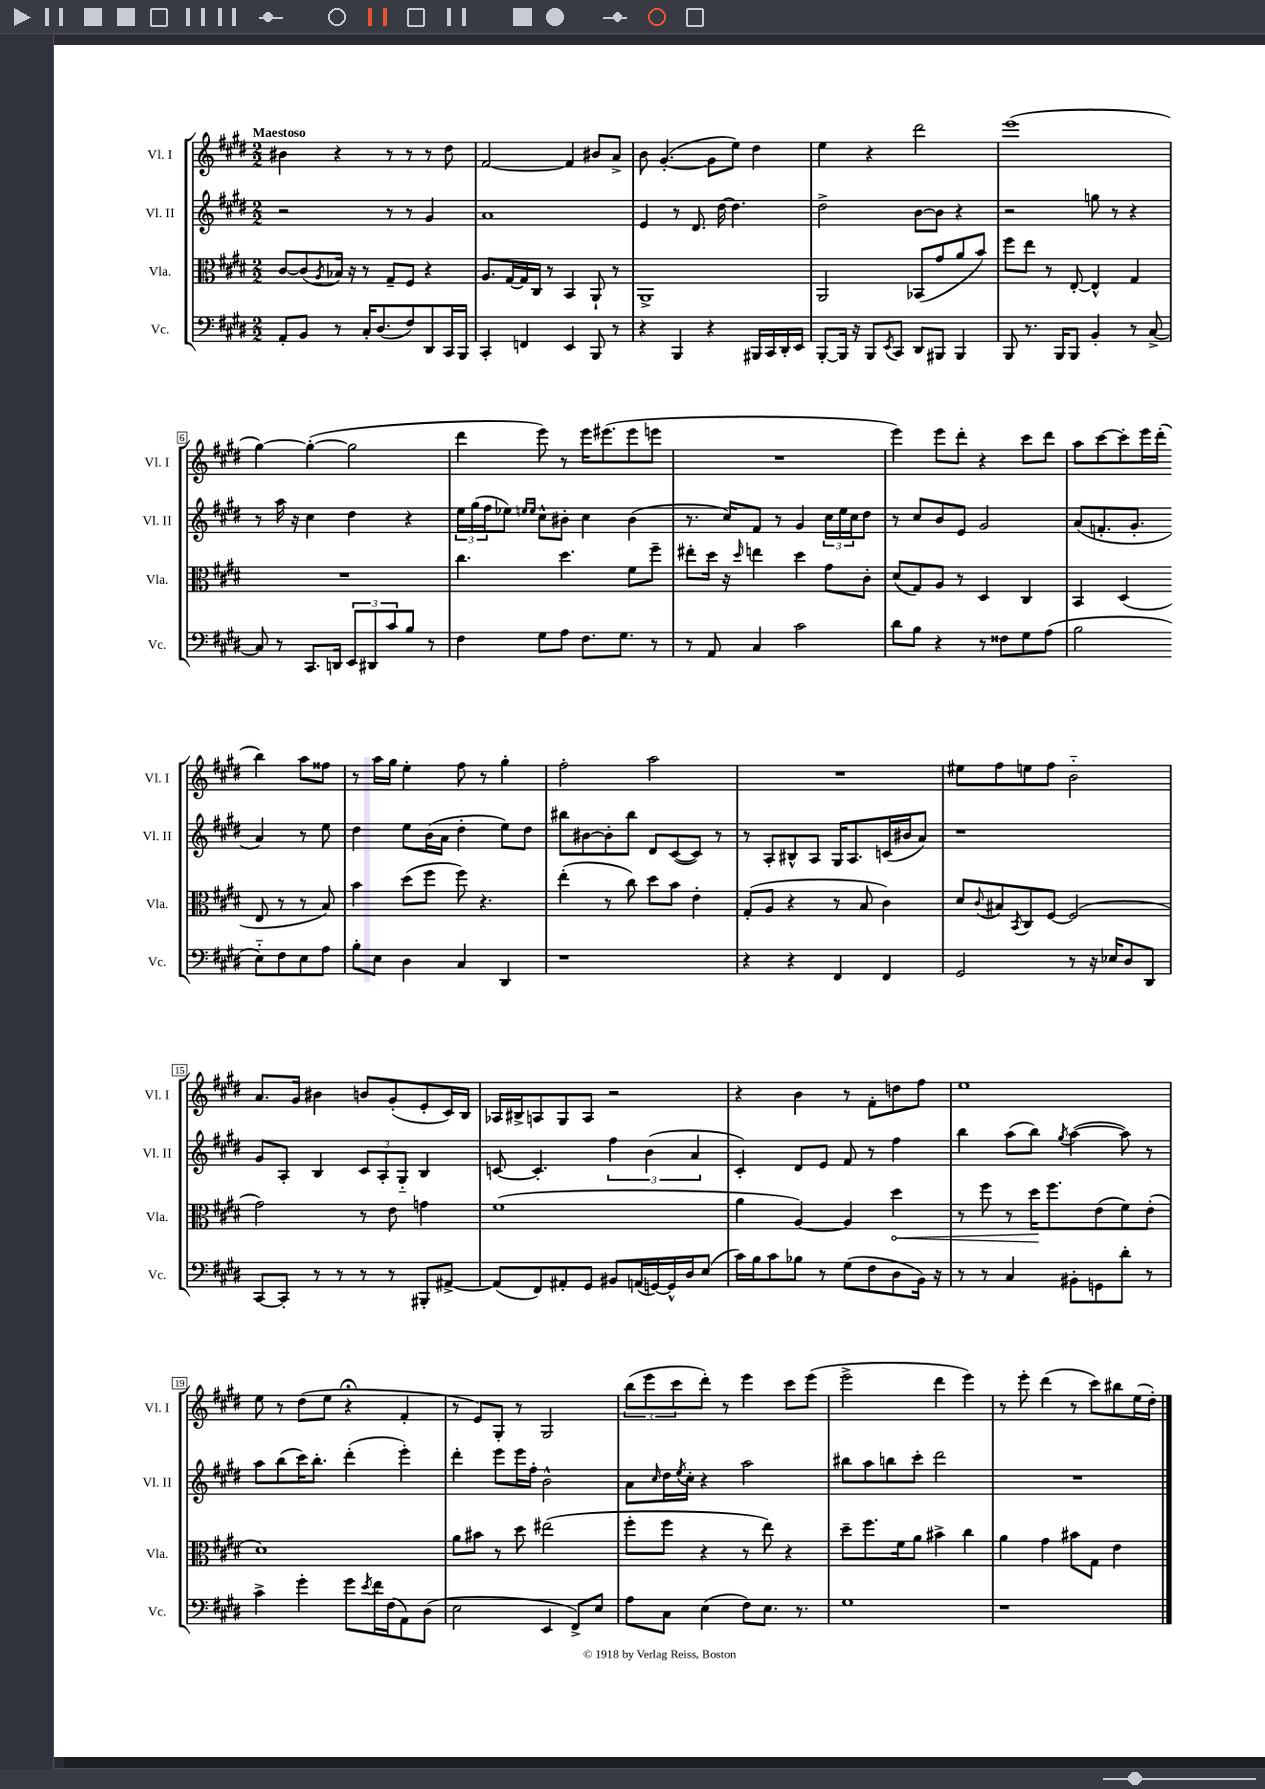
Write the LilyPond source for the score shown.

<<
\new StaffGroup <<
\new Staff = "s0" \with { instrumentName = "Vl. I" shortInstrumentName = "Vl. I" } {
    \clef treble \key e \major \numericTimeSignature \time 2/2 \tempo "Maestoso"
    bis'4 r4 r8 r8 r8 dis''8 |
    fis'2~ fis'4 bis'8 a'8-> |
    b'8 gis'4.~-.( gis'8 e''8) dis''4 |
    e''4 r4 dis'''2 |
    e'''1( |
    gis''4~) gis''4~-.( gis''2 |
    dis'''4 e'''8) r8 e'''16 eis'''8.( eis'''8 e'''8 |
    R1 |
    e'''4) e'''8 dis'''8-. r4 cis'''8 dis'''8 |
    a''8 cis'''8~ cis'''8-. e'''16 dis'''16-.( b''4) a''8 fisis''8 |
    r8 a''16 gis''16 e''4-. fis''8 r8 gis''4-. |
    fis''2-. a''2 |
    R1 |
    eis''8 fis''8 e''8 fis''8 b'2-_ |
    a'8. gis'16 bis'4 b'8 gis'8-.( e'8-. cis'16) b16 |
    aes16 bis16-> a8 gis8 a8 r2 |
    r4 b'4 r8 fis'8-. d''8 fis''8 |
    e''1 |
    e''8 r8 dis''8( e''8 r4\fermata fis'4-. |
    r8 e'8) gis8-. r8 gis2 |
    \tuplet 3/2 { b''8( e'''8 cis'''8 } dis'''8-.) r8 e'''4 cis'''8 e'''8( |
    e'''2-> dis'''4 e'''4) |
    r8 e'''8-. dis'''4( r8 cis'''8) bis''8 e''16( dis''16-.) \bar "|." |
}
\new Staff = "s1" \with { instrumentName = "Vl. II" shortInstrumentName = "Vl. II" } {
    \clef treble \key e \major \numericTimeSignature \time 2/2
    r2 r8 r8 gis'4 |
    a'1 |
    e'4 r8 dis'8. dis''16~ dis''4. |
    dis''2-> b'8~ b'8 r4 |
    r2 g''8 r8 r4 |
    r8 a''16 r16 cis''4 dis''4 r4 |
    \tuplet 3/2 { e''16 gis''16( fis''16 } ees''8) \grace { e''16 e''16 } cis''8-^ bis'8-. cis''4 bis'4( |
    r8. cis''16) fis'8 r8 gis'4 \tuplet 3/2 { cis''16 e''16 cis''16 } dis''8 |
    r8 cis''8 b'8 e'8 gis'2 |
    a'8( f'8.-. gis'8.-. a'4) r8 e''8 |
    dis''4 e''8 b'16( a'16 dis''4-. e''8) dis''8 |
    bis''8 bis'8~ bis'8-. bis''8 dis'8 cis'8~( cis'8) r8 |
    r8 a8-. bis8-^ a8 gis16 a8. c'16( bis'16 a'8) |
    r1 |
    gis'8 a8-. b4 \tuplet 3/2 { cis'8 a8-. gis8-_ } b4 |
    c'8~ c'4.-. \tuplet 3/2 { fis''4 b'4( a'4 } |
    cis'4-.) dis'8 e'8 fis'8 r8 fis''4 |
    b''4 a''8( b''8) \acciaccatura { gis''8 } a''4~( a''8) r8 |
    a''8 b''8( cis'''16) b''8.-. dis'''4-.( e'''4-.) |
    dis'''4-. e'''8 e'''16 fis''16-. b'2-^ |
    a'8 \grace { cis''16 } dis''16 \acciaccatura { e''8 } cis''16-. r4 a''2 |
    bis''8 a''8 b''8 cis'''8-. dis'''2 |
    R1 \bar "|." |
}
\new Staff = "s2" \with { instrumentName = "Vla." shortInstrumentName = "Vla." } {
    \clef alto \key e \major \numericTimeSignature \time 2/2
    cis'8~ cis'8( \acciaccatura { a8 } bes16) r16 r8 gis8-- fis8 r4 |
    a8. gis16~ gis16 cis16 r8 b,4 a,8-! r8 |
    a,1-> |
    a,2 bes,8( gis'8 a'8 b'8) |
    fis''8 e''8 r8 e8~-. e4-^ gis4 |
    R1 |
    cis''4. dis''4. fis'8 fis''8-- |
    eis''8-. dis''16 r16 \grace { dis''16 } e''4 dis''4 gis'8 cis'8-. |
    dis'8( gis8) a8 r8 dis4 cis4 |
    b,4 dis4( e8 r8 r8 b8) |
    b'4 dis''8( fis''8 fis''8) r4. |
    e''4-.( r8 cis''8) dis''8 b'8 e'4-. |
    gis8-.( a8 r4 r8 b8 cis'4) |
    dis'8 \appoggiatura { cis'8 } bis8 \acciaccatura { b,8 } cis8 fis8~ fis2( |
    gis'2) r8 e'8 g'4 |
    fis'1( |
    a'4 a4~) a4 \once \override Hairpin.circled-tip = ##t dis''4\< |
    r8 fis''8 r8 dis''16\! fis''8. e'8( fis'8) e'8-.( |
    dis'1) |
    a'8 bis'8 r8 dis''8 eis''2( |
    fis''8-. fis''8 r4 r8 e''8) r4 |
    dis''8-- fis''8. fis'16 a'8 bis'4-> cis''4 |
    a'4 gis'4 bis'8 gis8 e'4 \bar "|." |
}
\new Staff = "s3" \with { instrumentName = "Vc." shortInstrumentName = "Vc." } {
    \clef bass \key e \major \numericTimeSignature \time 2/2
    a,8-. b,8 r8 cis16-. dis8.( fis8) dis,8 cis,16 b,,16 |
    cis,4-. f,4 e,4 b,,8 r8 |
    r4 b,,4 r4 bis,,16 cis,16 dis,16-. e,16 |
    b,,8~-. b,,16 r16 b,,8 \acciaccatura { e,8 } cis,8 dis,8 bis,,8 bis,,4 |
    b,,8 r8. b,,16 b,,8 b,4-. r8 cis8~-> |
    cis8 r8 cis,8. d,16 \tuplet 3/2 { e,8 dis,8 cis'8 } b8 r8 |
    fis4 gis8 a8 fis8. gis8. r8 |
    r8 a,8 cis4 cis'2 |
    dis'8 b8 r4 r8 fisis8 gis8 a8( |
    b2 e8-_) fis8 e8 a8 |
    b8-. e8 dis4 cis4 dis,4 |
    r1 |
    r4 r4 fis,4 fis,4 |
    gis,2 r8 r16 ees16 dis8 dis,8 |
    cis,8~ cis,8-. r8 r8 r8 r8 bis,,8-. ais,8~-> |
    ais,8( fis,8) ais,8-. gis,8 bis,8 a,16( g,16~) g,16-^ dis16 e8( |
    cis'16) b16 cis'8 bes8 r8 gis8( fis8 dis8 b,16) r16 |
    r8 r8 cis4 bis,8-. g,8 dis'8-. r8 |
    cis'4-> gis'4-. gis'8 \acciaccatura { e'8 } fis'16 fis16( a,8) dis8( |
    e2 e,4 fis,8->) e8 |
    a8 cis8 e4( fis8) e8. r8. |
    gis1 |
    r1 \bar "|." |
}
>>
>>
\layout { \context { \Score \override BarNumber.stencil = #(make-stencil-boxer 0.1 0.3 ly:text-interface::print) } }
